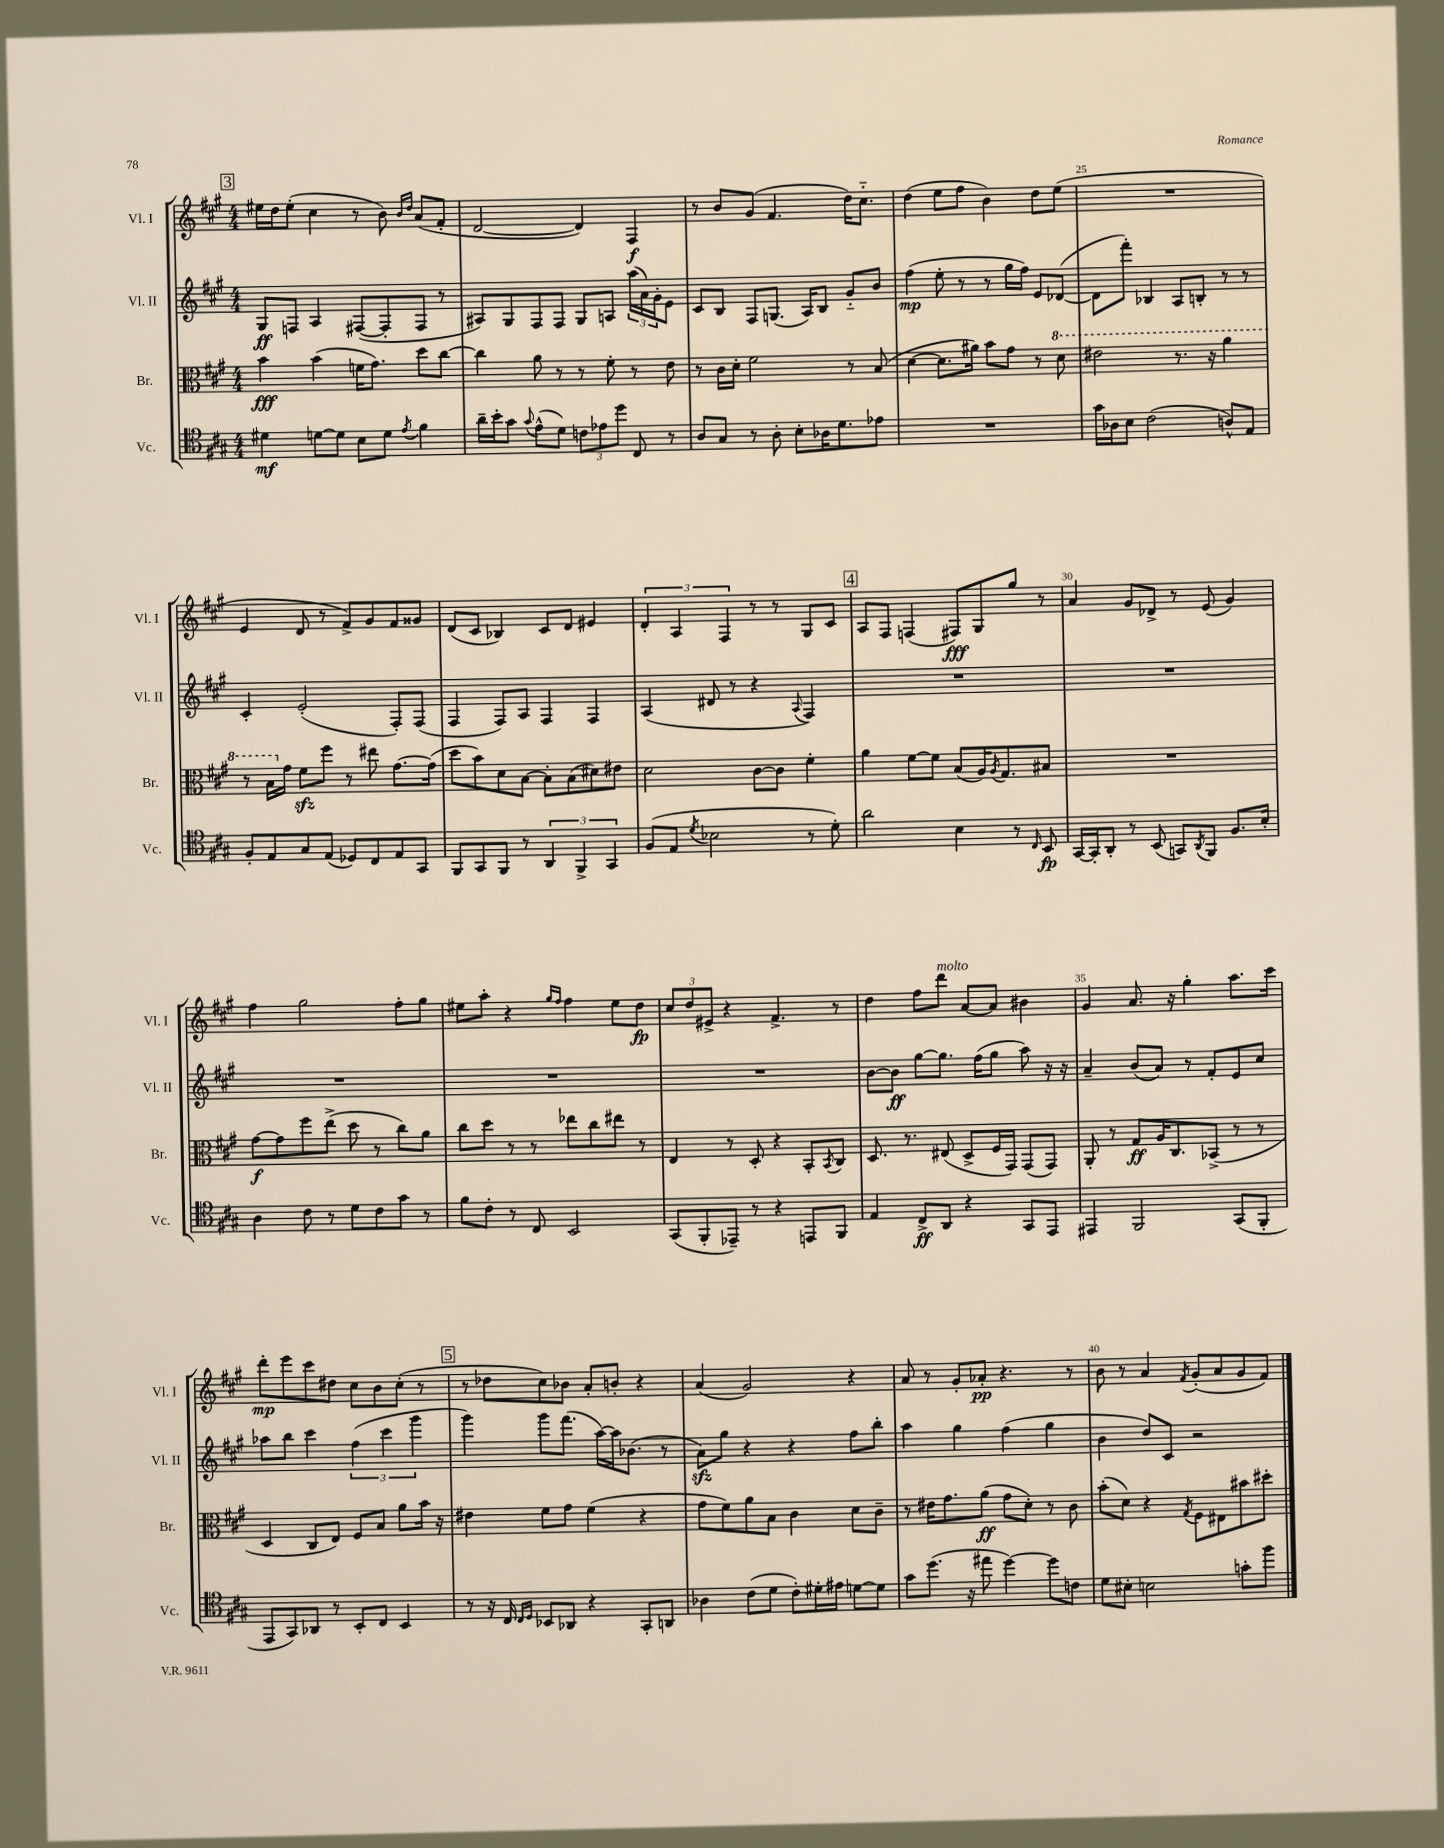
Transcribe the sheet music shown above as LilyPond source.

<<
\new StaffGroup <<
\new Staff = "s0" \with { instrumentName = "Vl. I" shortInstrumentName = "Vl. I" } {
    \clef treble \key a \major \numericTimeSignature \time 4/4
    \mark \markup { \box "3" } eis''16 d''16 eis''8-.( cis''4 r8 b'8) \grace { b'16 d''16 } a'8( fis'8-. |
    d'2~ d'4) fis4\f |
    r8 b'8 gis'8( fis'4. d''16) cis''8.-_ |
    d''4( e''8 fis''8 b'4) d''8 e''8( |
    R1 |
    e'4 d'8 r8 fis'8->) gis'8 fis'8 gisis'8 |
    d'8( cis'8 bes4) cis'8 d'8 eis'4 |
    \tuplet 3/2 { d'4-. a4 fis4 } r8 r8 gis8 cis'8 |
    \mark \markup { \box "4" } a8 fis8 f4( fis8\fff) gis8 gis''8 r8 |
    a'4 gis'8 des'8-> r8 e'8( gis'4) |
    fis''4 gis''2 fis''8-. gis''8 |
    eis''8 a''8-. r4 \grace { gis''16 fis''16 } fis''4 eis''8 d''8\fp |
    \tuplet 3/2 { cis''8 d''8 eis'8-> } r4 fis'4.-> r8 |
    d''4 fis''8 d'''8^\markup { \italic "molto" } a'8~ a'8 bis'4 |
    gis'4 a'8. r16 gis''4-. a''8. cis'''16 |
    d'''8-.\mp e'''8 cis'''8 dis''8 cis''8 b'8 cis''8-.( r8 |
    \mark \markup { \box "5" } r8 des''8 cis''8) bes'8 a'8-. b'8-. r4 |
    a'4( gis'2) r4 |
    a'8 r8 gis'8-. aes'8-.\pp r4. r8 |
    b'8 r8 a'4 \acciaccatura { fis'8 } gis'8-.( a'8 gis'8 fis'8) \bar "|." |
}
\new Staff = "s1" \with { instrumentName = "Vl. II" shortInstrumentName = "Vl. II" } {
    \clef treble \key a \major \numericTimeSignature \time 4/4
    \mark \markup { \box "3" } gis8\ff f8 a4 fis8~( fis8-. fis8 r8 |
    ais8) gis8 fis8 fis8 gis8 a8 \tuplet 3/2 { a''16( a'16) gis'16-. } e'8 |
    cis'8 b8 fis8 g8.( a16) b8 gis'8-_ b'8 |
    fis''4\mp( e''8-. r8 r8 gis''16 fis''16) e'8 des'8~( |
    des'8 fis'''8-.) bes4 a8 b8-. r8 r8 |
    cis'4-. e'2-.( fis8-.) fis8( |
    fis4 fis8) a8 fis4 fis4 |
    a4( dis'8 r8 r4 \appoggiatura { a8 } fis4) |
    \mark \markup { \box "4" } R1 |
    R1 |
    R1 |
    R1 |
    R1 |
    b'8~ b'8\ff gis''8~ gis''8. fis''16( gis''8 a''8) r16 r16 |
    a'4-- b'8( a'8) r8 fis'8-. e'8 cis''8 |
    aes''8 b''8 cis'''4 \tuplet 3/2 { fis''4( cis'''4 gis'''4 } |
    \mark \markup { \box "5" } gis'''4) gis'''8 fis'''8.( a''16~) a''16 bes'8.( r8 |
    a'8\sfz) gis''8 r4 r4 fis''8 b''8-. |
    a''4 gis''4 fis''4( gis''4 |
    b'4 d''8) cis'8 r2 \bar "|." |
}
\new Staff = "s2" \with { instrumentName = "Br." shortInstrumentName = "Br." } {
    \clef alto \key a \major \numericTimeSignature \time 4/4
    \mark \markup { \box "3" } b'4\fff b'4( f'16 gis'8.) d''8 cis''8~ |
    cis''4 a'8 r8 r8 fis'8-. r8 e'8 |
    r8 cis'16 d'16-. fis'2 r8 b8( |
    d'4~ d'8. ais'16) b'8 gis'8 r8 \ottava #1 d''8 |
    eis''2 r8. r16 a''4 |
    r8 b'16 \ottava #0 gis'16 fis'8\sfz fis''8 r8 eis''8 gis'8.~ gis'16( |
    d''8 b'8) d'8 b8~ b8-. b8( dis'8) eis'8 |
    d'2 cis'8~ cis'8 fis'4-. |
    \mark \markup { \box "4" } a'4 fis'8~ fis'8 b8( a16) \acciaccatura { a8 } gis8. bis8 |
    R1 |
    gis'8~\f gis'8 fis''8 e''8->( d''8 r8 cis''8) a'8 |
    cis''8 d''8 r8 r8 ees''8 cis''8 eis''8 r8 |
    e4 r8 d8-. r4 b,8-. \acciaccatura { b,8 } cis8 |
    d8. r8. eis8( d8-> fis16 gis,16) gis,8( gis,8) |
    a,8-. r8 gis8\ff a16 cis8. bes,8->( r8 r8 |
    d4 cis8 e8) fis8 b8 a'8 b'16 r16 |
    \mark \markup { \box "5" } eis'4 fis'8 gis'8 fis'4( r4 |
    gis'8 fis'8) a'8 b8 cis'4 d'8 cis'8-- |
    r8 eis'16 gis'8. a'8\ff( gis'8 d'8-.) r8 cis'8 |
    b'8-.( d'8) r4 \acciaccatura { gis8 } fis8 eis8 bis'8 dis''8-. \bar "|." |
}
\new Staff = "s3" \with { instrumentName = "Vc." shortInstrumentName = "Vc." } {
    \clef tenor \key a \major \numericTimeSignature \time 4/4
    \mark \markup { \box "3" } dis'4\mf d'8~ d'8 b8 d'8 \acciaccatura { e'8 } fis'4 |
    a'16-- b'16-. gis'8 \appoggiatura { gis'8 } e'8-^( d'8) \tuplet 3/2 { c'8 ees'8 d''8 } cis8 r8 |
    a8 gis8 r8 a8-. b8-. aes16 d'8. ees'8 |
    R1 |
    gis'16 aes16 b8 cis'2( a8-^) e8 |
    fis8-. e8 gis8 e8( des8) cis8 e8 gis,8 |
    fis,8 gis,8 fis,8 r8 \tuplet 3/2 { a,4 fis,4-> gis,4 } |
    fis8( e8 \acciaccatura { d'8 } bes2 r8 d'8-.) |
    \mark \markup { \box "4" } a'2 b4 r8 \grace { cis16 } b,8\fp |
    gis,16~ gis,16-. a,8-. r8 b,8( g,8) \acciaccatura { a,8 } fis,8 fis8. b16-. |
    a4 cis'8 r8 d'8 cis'8 gis'8 r8 |
    fis'8 cis'8-. r8 cis8 b,2 |
    gis,8( fis,8-. ees,8--) r8 r4 e,8 fis,8 |
    e4 cis8->\ff a,8 r4 gis,8 e,8 |
    eis,4 fis,2 gis,8( fis,8-. |
    e,8 gis,8) aes,8 r8 b,8-. cis8 b,4 |
    \mark \markup { \box "5" } r8 r16 cis16 \grace { cis16 d16 } bes,8 aes,8 r4 gis,8-. a,8 |
    aes4 cis'8( d'8 cis'8-.) dis'16-. eis'16 d'8~ d'8 |
    gis'8 d''8.( r16 eis''8 d''4~) d''8 c'8 |
    d'8 bis8-. b2 g'8-. fis''8 \bar "|." |
}
>>
>>
\layout { \context { \Score currentBarNumber = #21 \override BarNumber.break-visibility = ##(#f #t #t) barNumberVisibility = #(every-nth-bar-number-visible 5) } }
